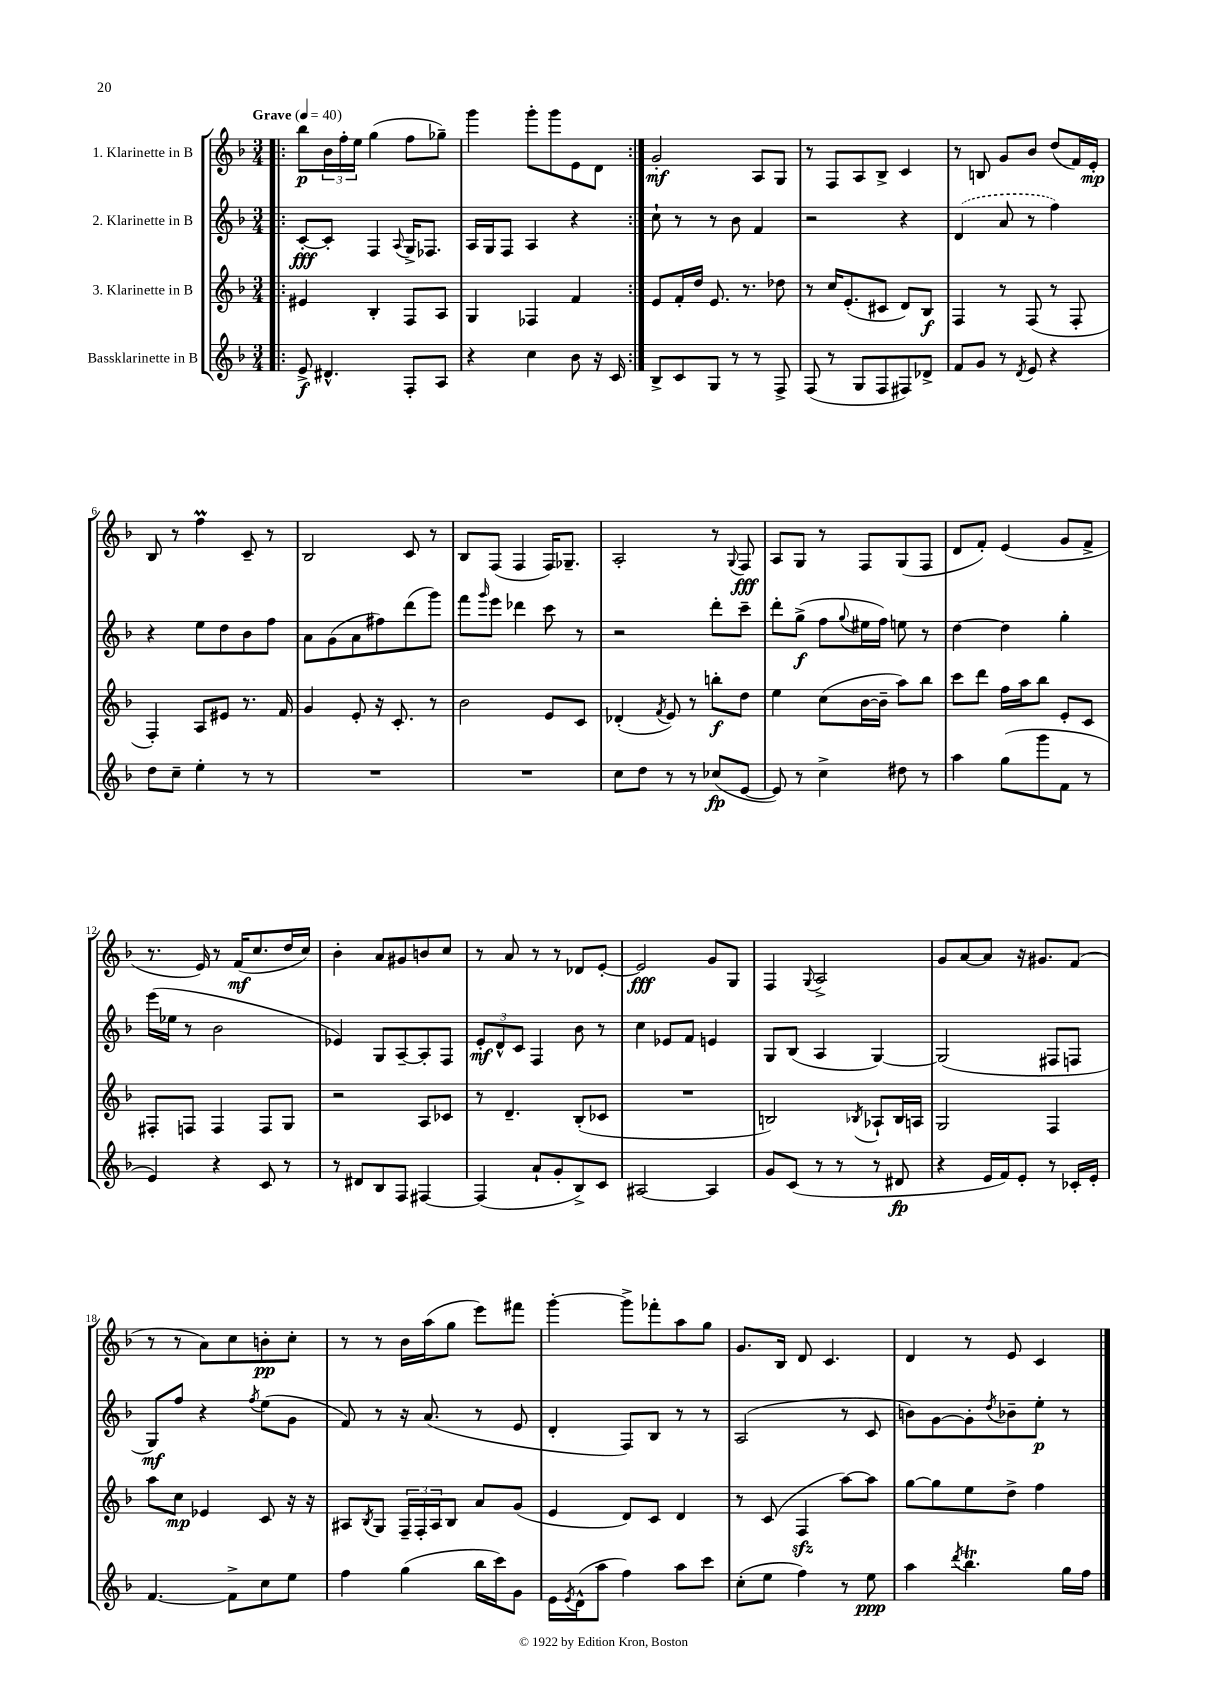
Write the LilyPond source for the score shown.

<<
\new StaffGroup <<
\new Staff = "s0" \with { instrumentName = "1. Klarinette in B" } {
    \clef treble \key f \major \numericTimeSignature \time 3/4 \tempo "Grave" 4 = 40
    \repeat volta 2 { \bar ".|:" bes''8\p \tuplet 3/2 { bes'16 f''16-. e''16 } g''4( f''8 ges''8--) |
    g'''4 g'''8-. g'''8 e'8 d'8 | }
    g'2-.\mf a8 g8 |
    r8 f8 a8 bes8-> c'4 |
    r8 b8 g'8 bes'8 d''8( f'16) e'16-.\mp |
    bes8 r8 f''4\prall c'8-- r8 |
    bes2 c'8 r8 |
    bes8 f8( f4 f16) ges8.-- |
    a2-. r8 \appoggiatura { g8 } f8\fff |
    a8 g8 r8 f8 g8( f8 |
    d'8 f'8-.) e'4( g'8 f'8-> |
    r8. e'16) r8 f'16\mf( c''8. d''16 c''16) |
    bes'4-. a'8 gis'8 b'8 c''8 |
    r8 a'8 r8 r8 des'8 e'8~-. |
    e'2\fff g'8 g8 |
    f4 \appoggiatura { g8 } a2-> |
    g'8 a'8~ a'8 r16 gis'8. f'8( |
    r8 r8 a'8) c''8 b'8-.\pp c''8-. |
    r8 r8 bes'16 a''16( g''8 e'''8) fis'''8 |
    g'''4~-. g'''8-> fes'''8-. a''8 g''8 |
    g'8. bes16 d'8 c'4. |
    d'4 r8 e'8 c'4 \bar "|." |
}
\new Staff = "s1" \with { instrumentName = "2. Klarinette in B" } {
    \clef treble \key f \major \numericTimeSignature \time 3/4
    \repeat volta 2 { \bar ".|:" c'8~-.\fff c'8-. f4 \appoggiatura { a8 } g16-> fes8. |
    a16 g16 f8 a4 r4 | }
    c''8-! r8 r8 bes'8 f'4 |
    r2 r4 |
    \once \slurDashed d'4( a'8 r8 f''4) |
    r4 e''8 d''8 bes'8 f''8 |
    a'8 g'8( a'8 fis''8) d'''8( g'''8) |
    f'''8 \grace { g'''16 } e'''8 des'''4 c'''8 r8 |
    r2 d'''8-. c'''8-- |
    d'''8-. g''8->\f( f''8 \appoggiatura { g''8 } eis''16 f''16) e''8 r8 |
    d''4~ d''4 g''4-. |
    e'''16( ees''16 r8 bes'2 |
    ees'4) g8 a8~-- a8-. f8 |
    \tuplet 3/2 { e'8-.\mf d'8-^ c'8 } f4 bes'8 r8 |
    c''4 ees'8 f'8 e'4 |
    g8 bes8( a4 g4~) |
    g2( fis8 f8 |
    g8\mf) f''8 r4 \acciaccatura { f''8 } e''8( g'8 |
    f'8) r8 r16 a'8.( r8 e'8 |
    d'4-. f8) bes8 r8 r8 |
    a2( r8 c'8 |
    b'8) g'8~ g'8-. \acciaccatura { d''8 } bes'8-- e''8-.\p r8 \bar "|." |
}
\new Staff = "s2" \with { instrumentName = "3. Klarinette in B" } {
    \clef treble \key f \major \numericTimeSignature \time 3/4
    \repeat volta 2 { \bar ".|:" eis'4 bes4-. f8 a8 |
    g4 fes4 f'4 | }
    e'8 f'16-. d''16 e'8. r8. des''8 |
    r8 c''16 e'8.-.( cis'8 d'8) bes8\f |
    f4 r8 f8( r8 f8-. |
    f4-.) a8 eis'8 r8. f'16 |
    g'4 e'8-. r16 c'8.-. r8 |
    bes'2 e'8 c'8 |
    des'4-.( \acciaccatura { f'8 } e'8) r8 b''8-.\f d''8 |
    e''4 c''8( bes'16~ bes'16-- a''8) bes''8 |
    c'''8 d'''8 f''16 a''16 bes''8 e'8-. c'8 |
    fis8-. f8 f4 f8 g8 |
    r2 a8 ces'8 |
    r8 d'4.-- bes8-.( ces'8 |
    R2. |
    b2) \acciaccatura { bes8 } aes8-! bes16 a16 |
    g2 f4 |
    a''8 c''8\mp ees'4 c'8 r16 r16 |
    ais8 \acciaccatura { bes8 } g8 \tuplet 3/2 { f16-- f16-. ais16 } bes8 a'8 g'8( |
    e'4 d'8) c'8 d'4 |
    r8 c'8( f4\sfz a''8~) a''8 |
    g''8~ g''8 e''8 d''8-> f''4 \bar "|." |
}
\new Staff = "s3" \with { instrumentName = "Bassklarinette in B" } {
    \clef treble \key f \major \numericTimeSignature \time 3/4
    \repeat volta 2 { \bar ".|:" e'8->\f dis'4.-^ f8-. a8 |
    r4 c''4 bes'8 r16 c'16 | }
    bes8-> c'8 g8 r8 r8 f8-> |
    f8( r8 g8 f8 fis8) des'8-> |
    f'8 g'8 r8 \acciaccatura { d'8 } e'8 r4 |
    d''8 c''8-- e''4-. r8 r8 |
    R2. |
    R2. |
    c''8 d''8 r8 r8 ces''8\fp( e'8~ |
    e'8) r8 c''4-> dis''8 r8 |
    a''4 g''8( g'''8 f'8 r8 |
    e'4) r4 c'8 r8 |
    r8 dis'8 bes8 f8 fis4~ |
    fis4( a'8-! g'8-. bes8->) c'8 |
    ais2~ ais4 |
    g'8 c'8( r8 r8 r8 dis'8\fp |
    r4 e'16 f'16) e'8-. r8 ces'16-. e'16-. |
    f'4.~ f'8-> c''8 e''8 |
    f''4 g''4( bes''16 c'''16) g'8 |
    e'16 \acciaccatura { e'8 } d'16-^( a''8 f''4) a''8 c'''8 |
    c''8-.( e''8 f''4) r8 e''8\ppp |
    a''4 \acciaccatura { d'''8 } bes''4.\trill g''16 f''16 \bar "|." |
}
>>
>>
